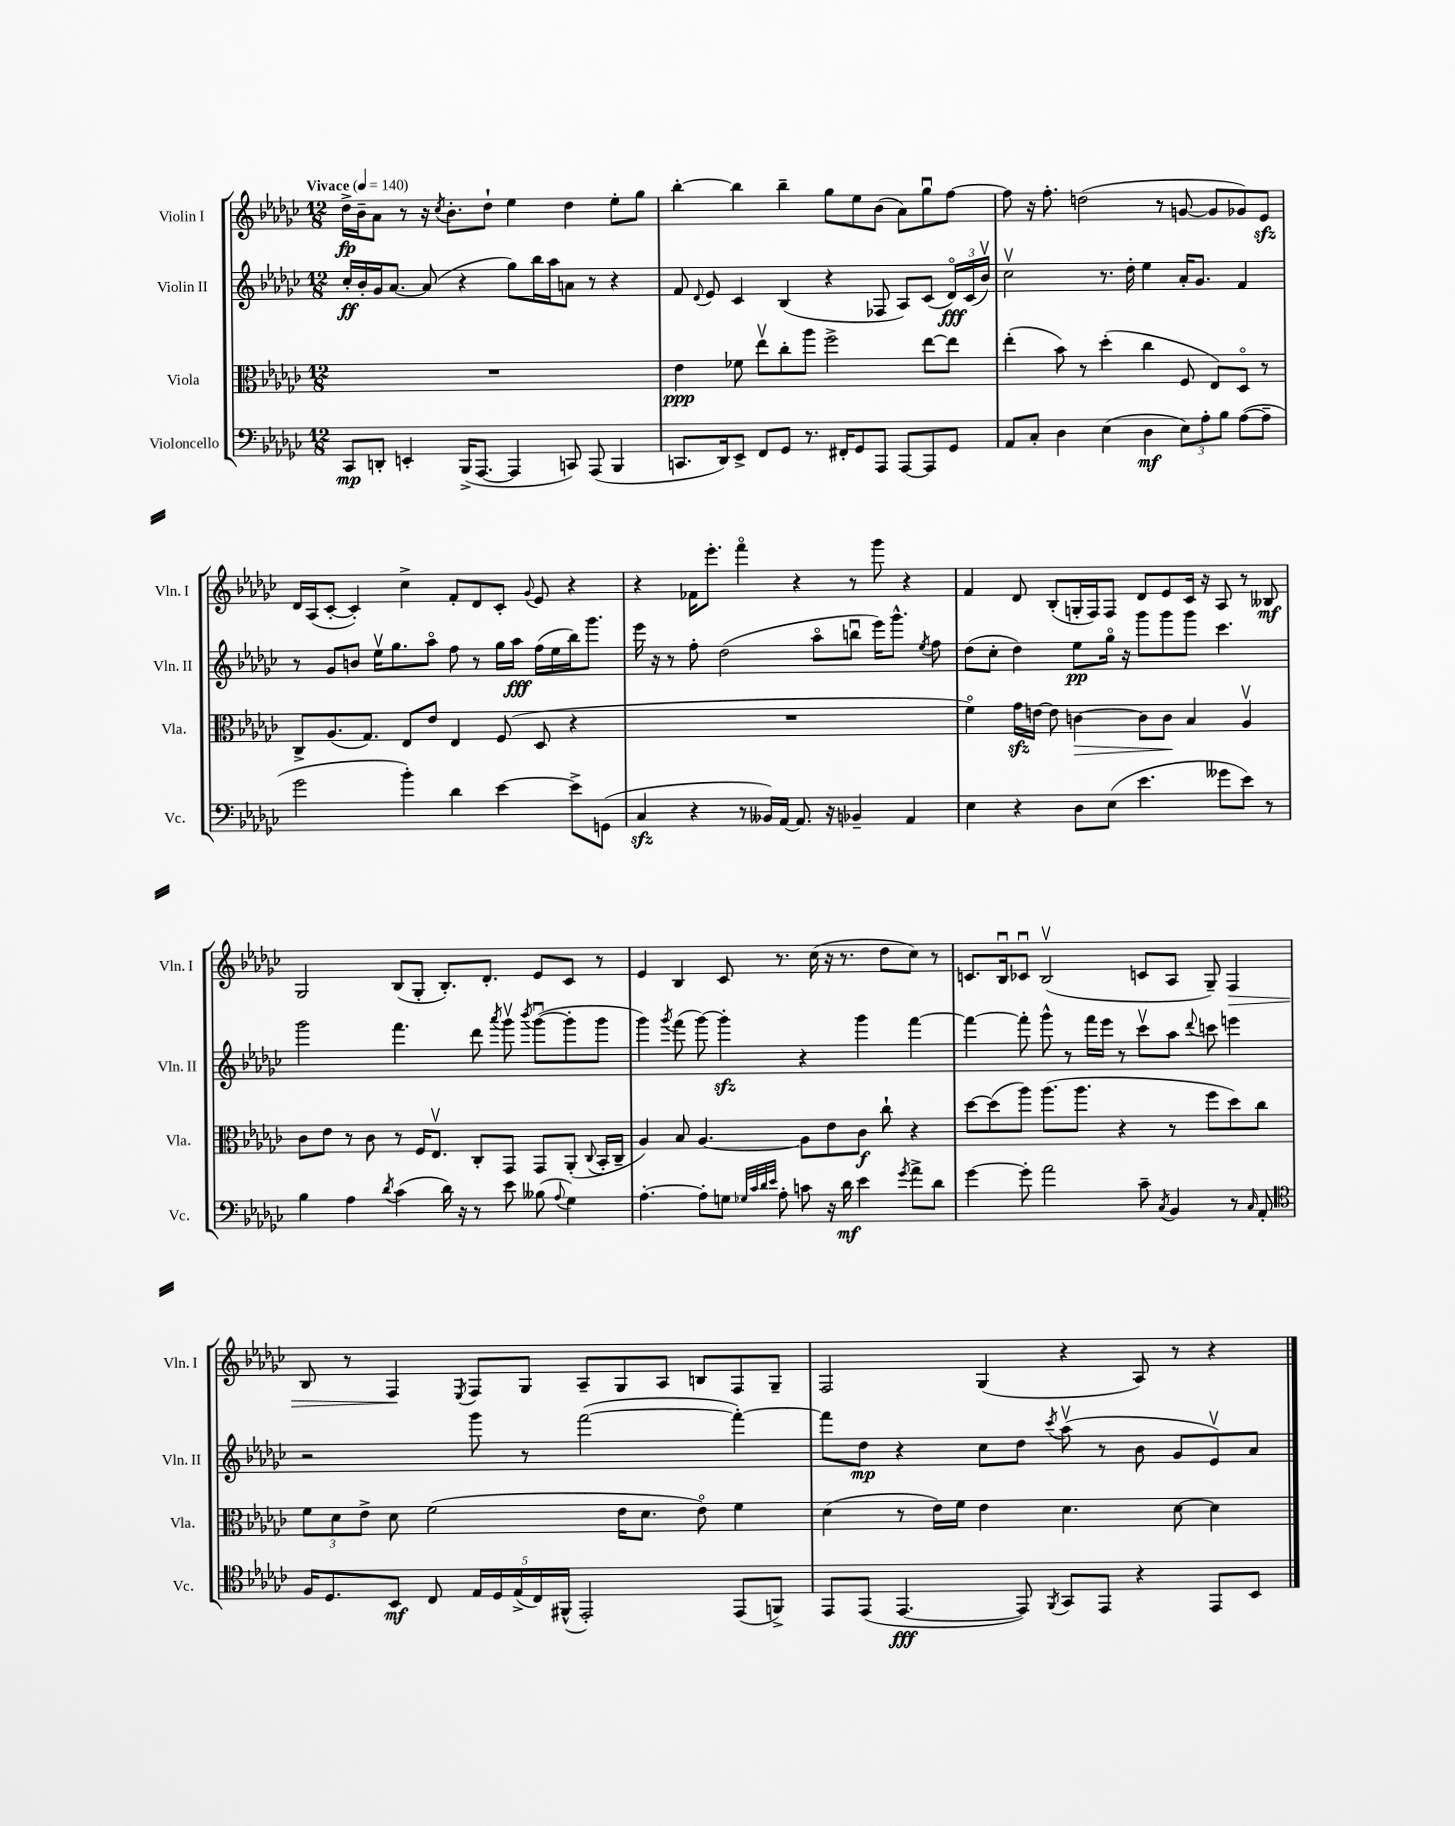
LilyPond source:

<<
\new StaffGroup <<
\new Staff = "s0" \with { instrumentName = "Violin I" shortInstrumentName = "Vln. I" } {
    \clef treble \key ges \major \numericTimeSignature \time 12/8 \tempo "Vivace" 4 = 140
    \autoBeamOff des''16[->\fp bes'16-- aes'8] r8 r16 \acciaccatura { ces''8 } bes'8.[-. des''8]-! ees''4 des''4 ees''8[-. ges''8] |
    bes''4~-. bes''4 bes''4-- ges''8[ ees''8 bes'8]( aes'8[) ges''8\downbow f''8]~ |
    f''8 r16 f''8.-. d''2( r8 g'8~ g'8[ ges'8) ees'8]\sfz |
    des'16[ aes16( ces'8]~-. ces'4-.) ces''4-> f'8[-. des'8 ces'8]-. \appoggiatura { ges'8 } ees'8 r4 |
    r4 fes'16[ ees'''8.]-. f'''4\flageolet r4 r8 ges'''8 r4 |
    f'4 des'8 bes8[-.( g16-. f16) f8] des'8[ ees'8 ces'16] r16 aes8 r8 beses8\mf |
    ges2 bes8[( ges8]-. bes8.[-.) des'8.]-. ees'8[ ces'8] r8 |
    ees'4 bes4 ces'8 r8. ces''16( r16 r8. des''8[ ces''8]) r8 |
    c'8.[ bes16\downbow ces'8]\downbow bes2\upbow( c'8[ aes8] ges8--) f4\> |
    bes8 r8 f4\! \acciaccatura { ees8 } f8[ ges8] aes8[-- ges8 aes8] b8[ f8 ges8]-- |
    f2 ges4( r4 aes8) r8 r4 \bar "|." |
}
\new Staff = "s1" \with { instrumentName = "Violin II" shortInstrumentName = "Vln. II" } {
    \clef treble \key ges \major \numericTimeSignature \time 12/8
    \autoBeamOff ces''16[-.\ff bes'16-. ges'16 aes'8.]~ aes'8( r4 ges''8[) bes''16 aes''16 a'8] r8 r4 |
    f'8 \appoggiatura { des'8 } ees'8 ces'4 bes4( r4 fes8 aes8[) ces'8]( \tuplet 3/2 { des'16[\flageolet\fff) ces'16( bes'16]\upbow) } |
    ces''2\upbow r8. des''16-. ees''4 aes'16[-. ges'8.] f'4 |
    r8 ges'8[ b'8] ees''16[\upbow ges''8. aes''8]\flageolet f''8 r8 ges''16[ aes''16]\fff f''16[( ees''16 bes''16) ges'''8.] |
    ees'''16 r16 r8 f''8-. des''2( aes''8[\flageolet b''8]\downbow ees'''16[) ges'''8.]-^ \acciaccatura { ees''8 } f''8 |
    des''8[( ces''8]-. des''4) ees''8[\pp ges''16]\flageolet r16 ges'''8[ ges'''8 ges'''8] ces'''4. |
    ges'''2 f'''4. des'''8 \acciaccatura { aes'''8 } ges'''8\upbow \acciaccatura { bes'''8 } ges'''8[~\downbow( ges'''8-. ges'''8] |
    ges'''4) \acciaccatura { ges'''8 } f'''8( ges'''8~) ges'''4-.\sfz r4 ges'''4 f'''4~ |
    f'''4~ f'''8-. ges'''8-^ r8 f'''16[ ees'''16] r8 ces'''8[\upbow aes''8] \appoggiatura { des'''8 } c'''8 e'''4 |
    r2 ges'''8 r8 f'''2~( f'''4~-.) |
    f'''8[ des''8]\mp r4 ces''8[ des''8] \acciaccatura { ces'''8 } aes''8\upbow( r8 bes'8 ges'8[ ees'8\upbow) aes'8] \bar "|." |
}
\new Staff = "s2" \with { instrumentName = "Viola" shortInstrumentName = "Vla." } {
    \clef alto \key ges \major \numericTimeSignature \time 12/8
    \autoBeamOff R1. |
    ees'4\ppp fes'8 ees''8[\upbow ces''8-. aes''8] f''2-> ees''8[~ ees''8] |
    ees''4-.( bes'8) r8 des''4-.( ces''4 f8 ees8[) des8]\flageolet r8 |
    ces8[-> aes8.( ges8.]) ees8[ ees'8] ees4 f8( des8 r4 |
    R1. |
    f'4\flageolet) ges'16[\sfz e'16]~ e'8 c'4~\> c'8[ c'8]\! bes4 aes4\upbow |
    ces'8[ ees'8] r8 ces'8 r8 f16[ ees8.]\upbow ces8[-. ges,8] ges,8[ aes,8]-.( \appoggiatura { ces8 } bes,16[-. ces16]-- |
    aes4) bes8 aes4.~ aes8[ ees'8 ces'8]\f ces''8-! r4 |
    des''8[~ des''8( aes''8]) aes''8.[( aes''8.] r4 r8 f''8[ des''8) ces''8] |
    \tuplet 3/2 { f'8[ des'8 ees'8]-> } des'8 f'2( ees'16[ des'8.] ees'8\flageolet) f'4 |
    des'4( r8 ees'16[) f'16] ees'4 des'4. des'8~ des'4 \bar "|." |
}
\new Staff = "s3" \with { instrumentName = "Violoncello" shortInstrumentName = "Vc." } {
    \clef bass \key ges \major \numericTimeSignature \time 12/8
    \autoBeamOff ces,8[\mp d,8]-. e,4-. bes,,16[->( aes,,8.]~ aes,,4 c,8) aes,,8( bes,,4 |
    c,8.[ des,16) ees,8]-> f,8[ ges,8] r8. fis,16[-. ges,8 aes,,8] aes,,8[~ aes,,8 ges,8] |
    aes,8[ ces8]-. des4 ees4( des4\mf \tuplet 3/2 { ees8[) aes8-. bes8] } aes8[~( aes8]-- |
    ges'2 bes'4-.) des'4 ees'4~ ees'8[-> g,8]( |
    ces4\sfz r4 r8 beses,16[) aes,16]~ aes,8. r16 bes,4-- aes,4 |
    ees4 r4 des8[ ees8]( ees'4. geses'8[ ees'8]) r8 |
    bes4 aes4 \acciaccatura { des'8 } ces'4( des'16) r16 r8 ees'8 beses8( \appoggiatura { aes8 } ges4) |
    aes4.~-. aes8[-. g8] \grace { ges32[ ces'32 des'32 ees'32] } aes8-. c'8 r16 des'16\mf ees'4 \acciaccatura { ges'8 } aes'8[-> des'8] |
    ges'4~ ges'8-. aes'2 ces'8-- \acciaccatura { ces8 } bes,4 r8 \grace { ces16 } aes,8-. |
    \clef tenor f16[ des8. bes,8]\mf ces8 \tuplet 5/4 { ees16[ des16 ees16->( ces16) fis,16]-^( } ees,2-.) ees,8[( f,8]->) |
    ees,8[ ees,8]( ees,4.~\fff ees,8) \acciaccatura { f,8 } ges,8[ ees,8] r4 ees,8[ bes,8] \bar "|." |
}
>>
>>
\layout { \context { \Score \remove "Bar_number_engraver" } }
